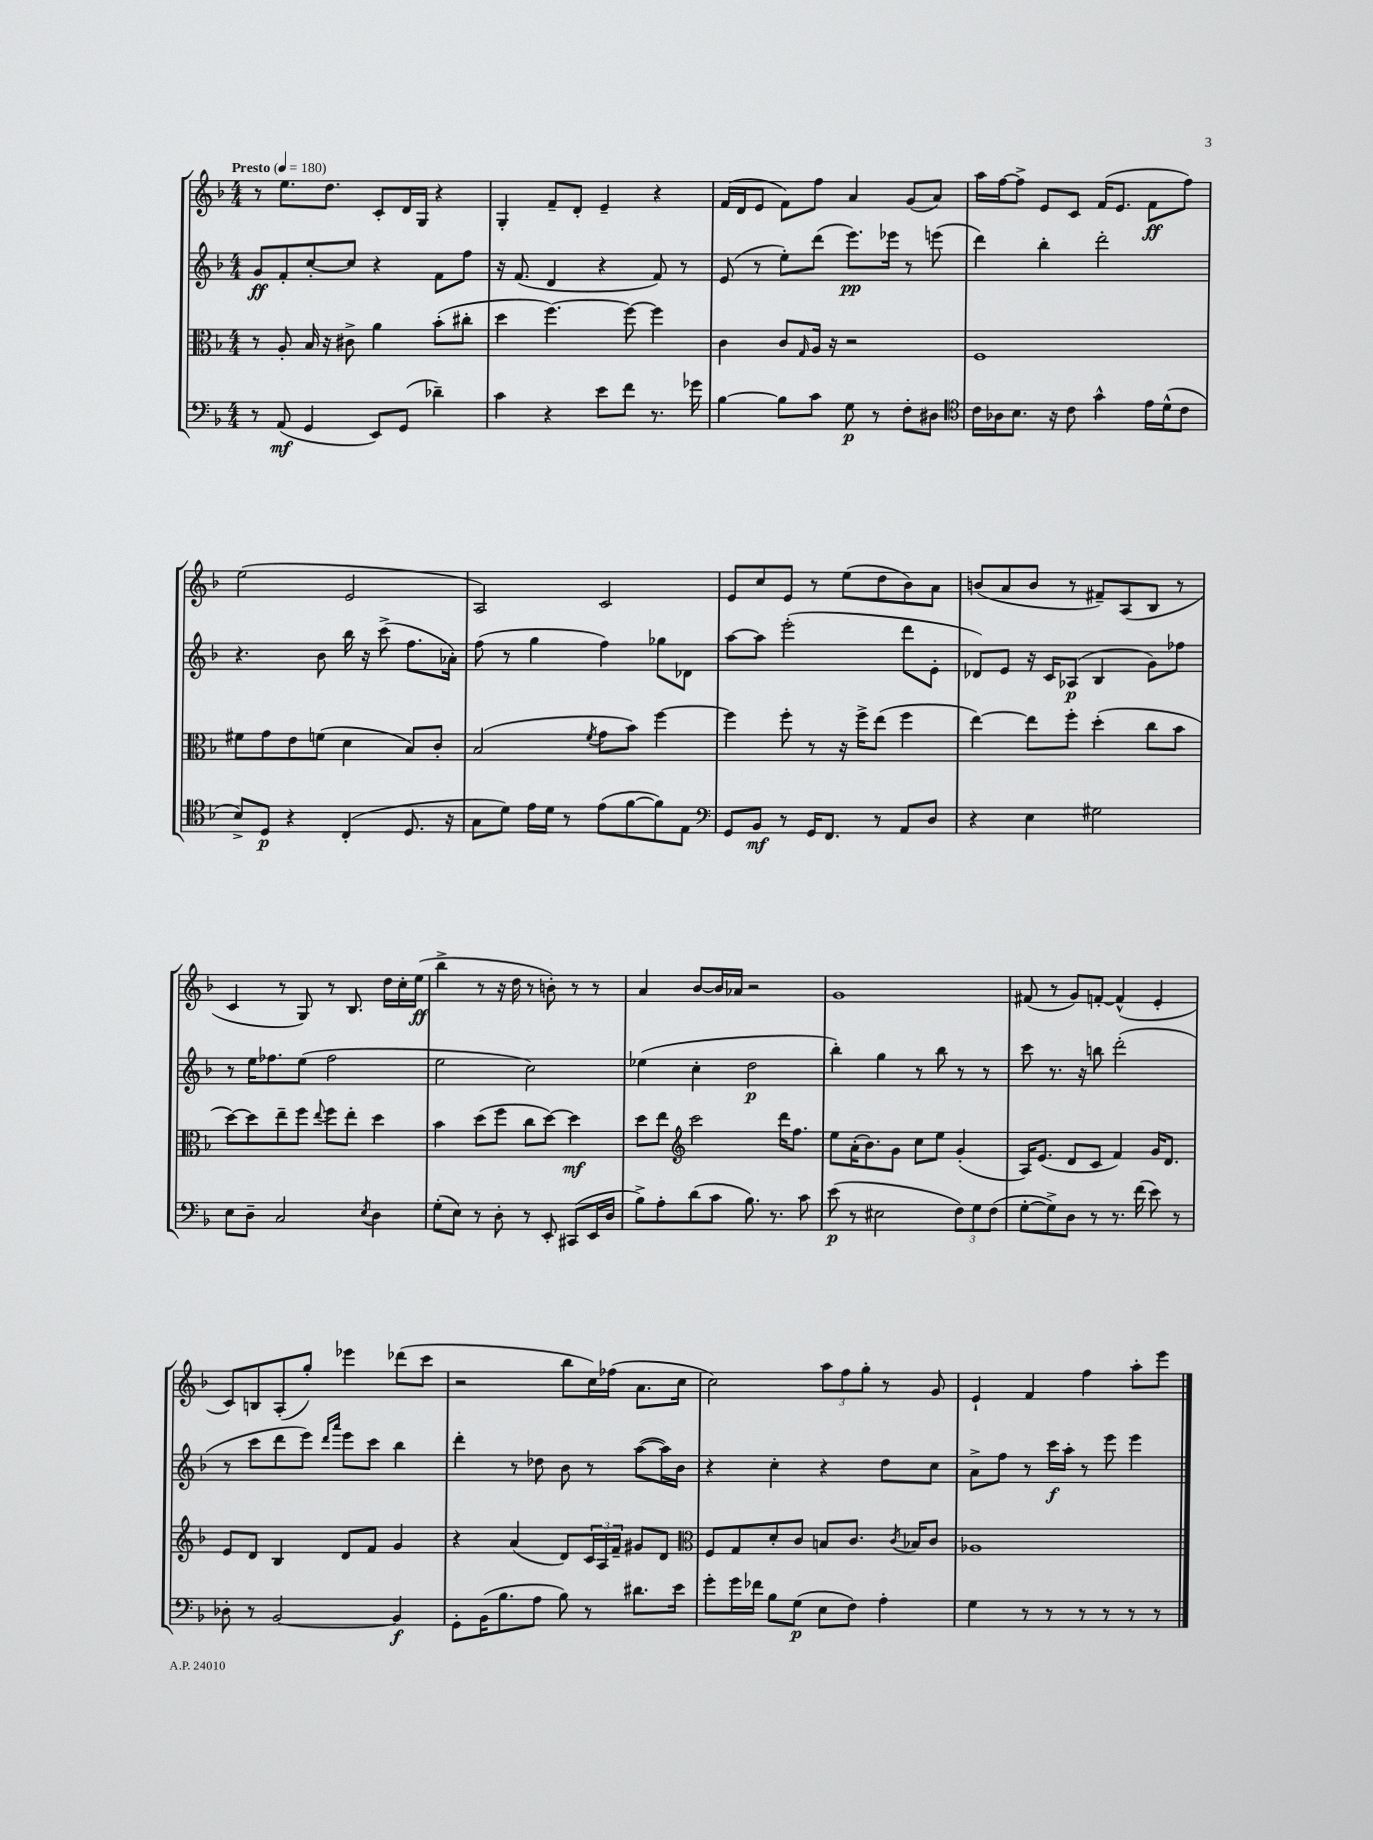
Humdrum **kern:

**kern	**dynam	**kern	**dynam	**kern	**dynam	**kern	**dynam
*part4	*part4	*part3	*part3	*part2	*part2	*part1	*part1
*staff4	*staff4	*staff3	*staff3	*staff2	*staff2	*staff1	*staff1
*clefF4	*	*clefC3	*	*clefG2	*	*clefG2	*
*k[b-]	*	*k[b-]	*	*k[b-]	*	*k[b-]	*
*M4/4	*	*M4/4	*	*M4/4	*	*M4/4	*
*MM180	*	*MM180	*	*MM180	*	*MM180	*
=1	=1	=1	=1	=1	=1	=1	=1
!	!	!	!	!	!	!LO:TX:a:B:t=Presto	!
8r	.	8r	.	8g/L	ff	8r	.
(8AA/	mf	8A'/	.	8f'/	.	8.ee\L	.
4GG/	.	16B-/	.	[8cc'/	.	.	.
.	.	16r	.	.	.	8.dd\J	.
.	.	8c#X^\	.	8cc/J]	.	.	.
8EE/L)	.	4a\	.	4r	.	8c'/L	.
(8GG/J	.	.	.	.	.	16d/L	.
.	.	.	.	.	.	16G/JJ	.
4d-X~\)	.	(8b-'\L	.	8f\L	.	4r	.
.	.	8cc#X'\J	.	8ff\J	.	.	.
=2	=2	=2	=2	=2	=2	=2	=2
4c\	.	4dd\	.	16r	.	4G'/	.
.	.	.	.	(8.f/	.	.	.
4r	.	[4.ff\)	.	4d/	.	8f~/L	.
.	.	.	.	.	.	8d'/J	.
8e\L	.	.	.	4r	.	4e~/	.
8f\J	.	8ff\_	.	.	.	.	.
8.r	.	4ff\]	.	8f/)	.	4r	.
.	.	.	.	8r	.	.	.
16g-X\	.	.	.	.	.	.	.
=3	=3	=3	=3	=3	=3	=3	=3
[4B-\	.	4c\	.	(8e/	.	(16f/LL	.
.	.	.	.	.	.	16d/J	.
.	.	.	.	8r	.	8e/J	.
8B-\L]	.	8c/L	.	8ee'\L)	.	8f\L)	.
.	.	16qqG/	.	.	.	.	.
8c\J	.	16A/Jk	.	(8ddd\J	.	8ff\J	.
.	.	16r	.	.	.	.	.
8G\	p	2r	.	8.eee\L)	pp	4a/	.
8r	.	.	.	.	.	.	.
.	.	.	.	16eee-X\Jk	.	.	.
8F'\L	.	.	.	8r	.	(8g/L	.
8D#X\J	.	.	.	(8eeen\	.	8a/J)	.
=4	=4	=4	=4	=4	=4	=4	=4
*clefC4	*	*	*	*	*	*	*
16c\LL	.	1F	.	4ddd\)	.	16aa\LL	.
16A-X\J	.	.	.	.	.	[16ff\J	.
8.B-\J	.	.	.	.	.	8ff^\J]	.
.	.	.	.	4bb-'\	.	8e/L	.
16r	.	.	.	.	.	.	.
8c\	.	.	.	.	.	8c/J	.
4g^^\	.	.	.	2ddd'\	.	(16f/KL	.
.	.	.	.	.	.	8.e/J	.
16e\LL	.	.	.	.	.	8f\L	ff
(16d^^\J	.	.	.	.	.	.	.
8c\J	.	.	.	.	.	8ff\J)	.
!!LO:LB:g=z
=5	=5	=5	=5	=5	=5	=5	=5
8B-^/L)	.	8f#X\L	.	4.r	.	(2ee\	.
8D/J	p	8g\	.	.	.	.	.
4r	.	8e\	.	.	.	.	.
.	.	(8fn\J	.	8b-\	.	.	.
(4C'/	.	4d\	.	16bb-\	.	2e/	.
.	.	.	.	16r	.	.	.
.	.	.	.	(8ccc^\	.	.	.
8.D/	.	8B-/L)	.	8.ff\L	.	.	.
.	.	8c'/J	.	.	.	.	.
16r	.	.	.	16a-X'\Jk)	.	.	.
=6	=6	=6	=6	=6	=6	=6	=6
8G\L	.	(2B-/	.	(8ff\	.	2A/)	.
8d\J)	.	.	.	8r	.	.	.
16e\LL	.	.	.	4gg\	.	.	.
16d\JJ	.	.	.	.	.	.	.
8r	.	.	.	.	.	.	.
.	.	8qf/	.	.	.	.	.
(8e\L	.	8g\L	.	4ff\)	.	2c/	.
[8f\	.	8b-\J)	.	.	.	.	.
8f\])	.	[4ff\	.	8gg-X\L	.	.	.
8E\J	.	.	.	8d-X\J	.	.	.
=7	=7	=7	=7	=7	=7	=7	=7
*clefF4	*	*	*	*	*	*	*
8GG/L	.	4ff\]	.	[8aa\L	.	8e/L	.
8BB-/J	mf	.	.	8aa\J]	.	8cc/	.
8r	.	8ff'\	.	(2eee'\	.	8e/J	.
16GG/KL	.	8r	.	.	.	8r	.
8.FF/J	.	.	.	.	.	.	.
.	.	16r	.	.	.	(8ee\L	.
.	.	16ff^\KL	.	.	.	.	.
8r	.	(8ee\J	.	.	.	8dd\	.
8AA/L	.	4ff\	.	8ddd\L	.	8b-\)	.
8D/J	.	.	.	8e'\J	.	8a\J	.
=8	=8	=8	=8	=8	=8	=8	=8
4r	.	[4ee\)	.	8d-X/L)	.	(8bn/L	.
.	.	.	.	8e/J	.	8a/	.
4E\	.	8ee\L]	.	16r	.	8b/J	.
.	.	.	.	16c/KL	.	.	.
.	.	8ff'\J	.	(8A-X/J	p	8r	.
2G#X\	.	(4dd'\	.	4B-/	.	8f#X~/L)	.
.	.	.	.	.	.	(8A/	.
.	.	8cc\L	.	8g\L)	.	8B-/J	.
.	.	8b-\J	.	8ff-X\J	.	8r	.
!!LO:LB:g=z
=9	=9	=9	=9	=9	=9	=9	=9
8E\L	.	[8dd\L)	.	8r	.	4c/	.
8D~\J	.	8dd\]	.	16ee\KL	.	.	.
.	.	.	.	8.ff-X\	.	.	.
2C/	.	8ee~\	.	.	.	8r	.
.	.	8ff\J	.	(8ee\J	.	8G/)	.
.	.	8qqee/	.	.	.	.	.
.	.	8ff\L	.	2ff-\	.	8r	.
.	.	8ee'\J	.	.	.	8.B-/	.
8qE/	.	.	.	.	.	.	.
4D\	.	4dd\	.	.	.	.	.
.	.	.	.	.	.	16dd\LL	.
.	.	.	.	.	.	16cc'\	.
.	.	.	.	.	.	(16ee\JJ	ff
=10	=10	=10	=10	=10	=10	=10	=10
(8G'\L	.	4b-\	.	2ee\	.	4bb-^\	.
8E\J)	.	.	.	.	.	.	.
8r	.	(8dd\L	.	.	.	8r	.
8D'\	.	8ff\J	.	.	.	16r	.
.	.	.	.	.	.	16dd\	.
8r	.	8cc\L	.	2cc\)	.	8r	.
8EE'/	.	[8dd\J)	.	.	.	8bn'\)	.
(8CC#X/L	.	4dd\]	mf	.	.	8r	.
16EE/L	.	.	.	.	.	8r	.
16D/JJ	.	.	.	.	.	.	.
=11	=11	=11	=11	=11	=11	=11	=11
8B-^\L)	.	8dd\L	.	(4ee-X\	.	4a/	.
8A'\	.	8ee\J	.	.	.	.	.
*	*	*clefG2	*	*	*	*	*
(8d\	.	2ccc\	.	4cc'\	.	[8b-/L	.
8c\J	.	.	.	.	.	16b-/L]	.
.	.	.	.	.	.	16a-X/JJ	.
8.B-\)	.	.	.	2dd\	p	2r	.
8.r	.	.	.	.	.	.	.
.	.	16ddd\KL	.	.	.	.	.
.	.	8.ff\J	.	.	.	.	.
8c\	.	.	.	.	.	.	.
=12	=12	=12	=12	=12	=12	=12	=12
(8e\	p	8ee\L	.	4bb-'\)	.	1g	.
8r	.	(16a'\K	.	.	.	.	.
.	.	8.b-\)	.	.	.	.	.
2E#X\	.	.	.	4gg\	.	.	.
.	.	8g\J	.	.	.	.	.
.	.	8cc\L	.	8r	.	.	.
.	.	8ee\J	.	8bb-\	.	.	.
12F\L)	.	(4g'/	.	8r	.	.	.
12G\	.	.	.	.	.	.	.
.	.	.	.	8r	.	.	.
(12F\J	.	.	.	.	.	.	.
=13	=13	=13	=13	=13	=13	=13	=13
[8G'\L	.	16A/KL)	.	8ccc\	.	(8f#X/	.
.	.	(8.e/J	.	.	.	.	.
8G^\])	.	.	.	8.r	.	8r	.
8D\J	.	8d/L	.	.	.	8g/L)	.
.	.	.	.	16r	.	.	.
8r	.	8c/J	.	8bbn\	.	[8fn'/J	.
8.r	.	4f/)	.	(2ddd'\	.	(4f^^/]	.
(16f\	.	.	.	.	.	.	.
8e\)	.	16g/KL	.	.	.	4e'/	.
.	.	8.d/J	.	.	.	.	.
8r	.	.	.	.	.	.	.
!!LO:LB:g=z
=14	=14	=14	=14	=14	=14	=14	=14
8D-X'\	.	8e/L	.	8r	.	8c/L)	.
8r	.	8d/J	.	8ccc\L	.	8Bn/	.
[2BB-/	.	4B-/	.	8ddd\	.	(8A'/	.
.	.	.	.	8eee\J)	.	8gg'/J)	.
.	.	.	.	16qqddd/LL	.	.	.
.	.	.	.	16qqaaa/JJ	.	.	.
.	.	8d/L	.	8eee\L	.	4eee-X\	.
.	.	8f/J	.	8ccc\J	.	.	.
4BB-/]	f	4g/	.	4bb-\	.	(8ddd-X\L	.
.	.	.	.	.	.	8ccc\J	.
=15	=15	=15	=15	=15	=15	=15	=15
8GG'\L	.	4r	.	4ddd'\	.	2r	.
(16BB-\K	.	.	.	.	.	.	.
8.B-\	.	.	.	.	.	.	.
.	.	(4a/	.	8r	.	.	.
8A\J	.	.	.	8dd-X\	.	.	.
8B-\)	.	8d/L)	.	8b-\	.	8bb-\L	.
8r	.	24c/L	.	8r	.	16cc\L)	.
.	.	24A/	.	.	.	.	.
.	.	.	.	.	.	(16ff-X\JJ	.
.	.	24f~/JJ	.	.	.	.	.
8.d#X\L	.	8g#X/L	.	([8aa\L	.	8.a\L	.
.	.	8d/J	.	16aa\L])	.	.	.
16e\Jk	.	.	.	16b-\JJ	.	16cc\Jk	.
=16	=16	=16	=16	=16	=16	=16	=16
*	*	*clefC3	*	*	*	*	*
8g'\L	.	8F/L	.	4r	.	2cc\)	.
16g\L	.	8G/	.	.	.	.	.
16f-X\JJ	.	.	.	.	.	.	.
8B-\L	.	8d'/	.	4cc'\	.	.	.
(8G\J	p	8c/J	.	.	.	.	.
8E\L	.	8Bn/L	.	4r	.	12aa\L	.
.	.	.	.	.	.	12ff\	.
8F\J)	.	8.c/J	.	.	.	.	.
.	.	.	.	.	.	12gg'\J	.
4A'\	.	.	.	8dd\L	.	8r	.
.	.	8qc/	.	.	.	.	.
.	.	16B-X/KL	.	.	.	.	.
.	.	8c/J	.	8cc\J	.	8g/	.
=17	=17	=17	=17	=17	=17	=17	=17
4G\	.	1A-X	.	8a^\L	.	4e`/	.
.	.	.	.	8ff\J	.	.	.
8r	.	.	.	8r	.	4f/	.
8r	.	.	.	16ccc\LL	f	.	.
.	.	.	.	16aa'\JJ	.	.	.
8r	.	.	.	8r	.	4ff\	.
8r	.	.	.	8eee\	.	.	.
8r	.	.	.	4eee\	.	8aa'\L	.
8r	.	.	.	.	.	8eee\J	.
==	==	==	==	==	==	==	==
*-	*-	*-	*-	*-	*-	*-	*-
